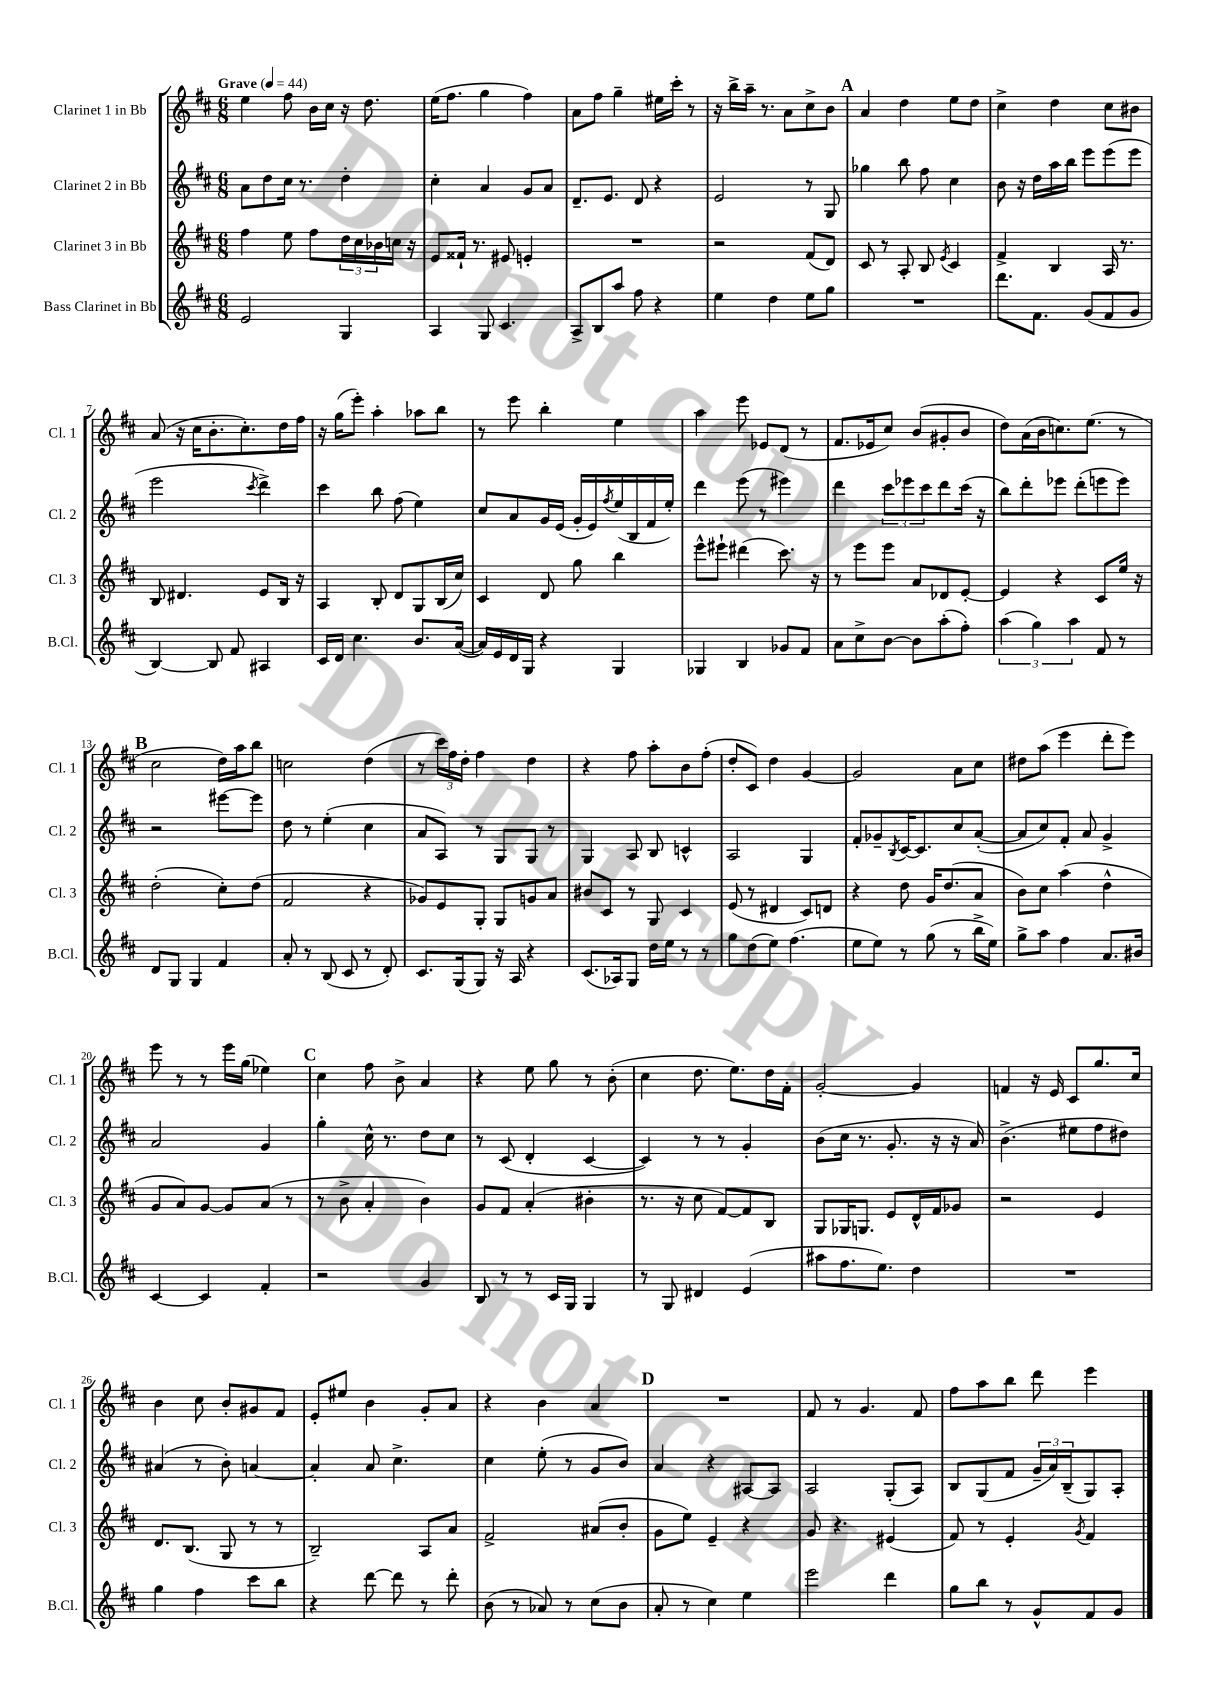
<<
\new StaffGroup <<
\new Staff = "s0" \with { instrumentName = "Clarinet 1 in Bb" shortInstrumentName = "Cl. 1" } {
    \clef treble \key d \major \numericTimeSignature \time 6/8 \tempo "Grave" 4 = 44
    e''4 fis''8 b'16 cis''16 r16 d''8. |
    e''16( fis''8. g''4 fis''4) |
    a'8 fis''8 g''4-- eis''16 cis'''16-. r8 |
    r16 b''16-> a''16-- r8. a'8 cis''8-> b'8 |
    \mark \markup { \bold "A" } a'4 d''4 e''8 d''8 |
    cis''4-> d''4 cis''8 bis'8 |
    a'8( r16 cis''16 b'8.-. cis''8.-.) d''16 fis''16 |
    r16 g''16( e'''8-.) a''4-. aes''8 b''8 |
    r8 e'''8 b''4-. e''4 |
    a''4 e'''8 ees'8 d'8( r8 |
    fis'8. ees'16 cis''8) b'8( gis'8-. b'8 |
    d''8) a'16( b'16 c''8.) e''8.( r8 |
    \mark \markup { \bold "B" } cis''2 d''16) a''16 b''8 |
    c''2 d''4( |
    r8 \tuplet 3/2 { cis'''16) fis''16 d''16-. } fis''4 d''4 |
    r4 fis''8 a''8-. b'8 fis''8-.( |
    d''8-. cis'8) d''4 g'4~ |
    g'2 a'8 cis''8 |
    dis''8 a''8( e'''4 d'''8-. e'''8) |
    e'''8 r8 r8 e'''16 g''16( ees''4) |
    \mark \markup { \bold "C" } cis''4 fis''8 b'8-> a'4 |
    r4 e''8 g''8 r8 b'8-.( |
    cis''4 d''8. e''8.) d''16 fis'16-. |
    g'2~-. g'4 |
    f'4 r16 e'16 cis'8 g''8. cis''16 |
    b'4 cis''8 b'8-. gis'8 fis'8 |
    e'8-. eis''8 b'4 g'8-. a'8 |
    r4 b'4 a'4 |
    \mark \markup { \bold "D" } R2. |
    fis'8 r8 g'4. fis'8 |
    fis''8 a''8 b''8 d'''8 e'''4 \bar "|." |
}
\new Staff = "s1" \with { instrumentName = "Clarinet 2 in Bb" shortInstrumentName = "Cl. 2" } {
    \clef treble \key d \major \numericTimeSignature \time 6/8
    a'8 d''8 cis''16 r8. d''4-. |
    cis''4-. a'4 g'8 a'8 |
    d'8.-- e'8. d'8 r4 |
    e'2 r8 g8 |
    \mark \markup { \bold "A" } ges''4 b''8 fis''8 cis''4 |
    b'8 r16 d''16 a''16 b''16 e'''8 e'''8( e'''8 |
    e'''2 \acciaccatura { cis'''8 } d'''4->) |
    cis'''4 b''8 fis''8( e''4) |
    cis''8 a'8 g'16 e'16( g'16-. e'16) \acciaccatura { fis''8 } e''16( b16 fis'16 e''16-.) |
    d'''4 e'''8( r8 eis'''4) |
    d'''4 \tuplet 3/2 { cis'''8 ees'''8 cis'''8 } d'''8 cis'''16( r16 |
    b''8) d'''8-. ees'''8 d'''8-.( e'''8 e'''8) |
    \mark \markup { \bold "B" } r2 eis'''8~ eis'''8 |
    d''8 r8 e''4-.( cis''4 |
    a'8 a8) r8 g8 g8 r8 |
    g4 a8 b8 c'4-^ |
    a2 g4 |
    fis'8-. ges'8-- \acciaccatura { b8 } cis'16~ cis'8. cis''8 a'8~-.( |
    a'8 cis''8) fis'8-. a'8 g'4-> |
    a'2 g'4 |
    \mark \markup { \bold "C" } g''4-. cis''16-^ r8. d''8 cis''8 |
    r8 cis'8( d'4-. cis'4~ |
    cis'4) r8 r8 g'4-. |
    b'8( cis''16 r8. g'8.-. r16 r16 a'16) |
    b'4.->( eis''8 fis''8 dis''8) |
    ais'4( r8 b'8-.) a'4~ |
    a'4-. a'8 cis''4.-> |
    cis''4 e''8-.( r8 g'8 b'8) |
    \mark \markup { \bold "D" } a'4 r4 ais8~ ais8 |
    a2 g8-.( a8) |
    b8 g8( fis'8 \tuplet 3/2 { g'16-- a'16) b16--( } g8) a8-. \bar "|." |
}
\new Staff = "s2" \with { instrumentName = "Clarinet 3 in Bb" shortInstrumentName = "Cl. 3" } {
    \clef treble \key d \major \numericTimeSignature \time 6/8
    fis''4 e''8 fis''8 \tuplet 3/2 { d''16 cis''16 bes'16 } c''16 r16 |
    e'8 fisis'16-! r8. eis'8 e'4-. |
    R2. |
    r2 fis'8( d'8) |
    \mark \markup { \bold "A" } cis'8 r8 a8-. b8 \acciaccatura { e'8 } cis'4 |
    fis'4-> b4 a16 r8. |
    b8 dis'4. e'8 b16 r16 |
    a4 b8-. d'8 g8 b16( cis''16) |
    cis'4 d'8 g''8 b''4 |
    e'''8-^ eis'''8-! dis'''4( cis'''8.) r16 |
    r8 e'''8 e'''8 a'8 des'8 e'8~-. |
    e'4 r4 cis'8 e''16 r16 |
    \mark \markup { \bold "B" } d''2-.( cis''8-.) d''8( |
    fis'2 r4 |
    ges'8) e'8 g8-. g8 g'8 a'8 |
    bis'8 cis'8 r8 g8 cis'4 |
    e'8( r8 dis'4 cis'8) d'8 |
    r4 d''8 g'16 d''8.( a'8 |
    b'8) cis''8 a''4( d''4-^ |
    g'8 a'8) g'8~ g'8 a'8( r8 |
    \mark \markup { \bold "C" } r8 b'8-> a'4-. b'4) |
    g'8 fis'8 a'4-.( bis'4-. |
    r8. r16 cis''8 fis'8~) fis'8 b8 |
    g8 ges16 g8. e'8 d'16-^ fis'16 ges'8 |
    r2 e'4 |
    d'8. b8.( g8 r8 r8 |
    b2--) a8 a'8 |
    fis'2-> ais'8( b'8-. |
    \mark \markup { \bold "D" } g'8 e''8) e'4-- r4 |
    g'8 r4. eis'4( |
    fis'8) r8 e'4-. \acciaccatura { g'8 } fis'4 \bar "|." |
}
\new Staff = "s3" \with { instrumentName = "Bass Clarinet in Bb" shortInstrumentName = "B.Cl." } {
    \clef treble \key d \major \numericTimeSignature \time 6/8
    e'2 g4 |
    a4 g8 cis'4. |
    a8-> b8 a''8 fis''8 r4 |
    e''4 d''4 e''8 g''8 |
    \mark \markup { \bold "A" } R2. |
    d'''8. fis'8. g'8( fis'8 g'8 |
    b4~) b8 fis'8 ais4 |
    cis'16 d'16 cis''4. b'8. a'16~( |
    a'16) e'16 d'16 g16 r4 g4 |
    ges4 b4 ges'8 fis'8 |
    a'8 cis''8-> b'8~ b'8 a''8-.( fis''8-.) |
    \tuplet 3/2 { a''4( g''4) a''4 } fis'8 r8 |
    \mark \markup { \bold "B" } d'8 g8 g4 fis'4 |
    a'8-. r8 b8( cis'8 r8 d'8-.) |
    cis'8. g16( g8) r16 a16 r4 |
    cis'8.( aes16) g8 d''16 e''16 r8 r8 |
    g''8 d''8( e''8) fis''4.( |
    e''8 e''8) r8 g''8( r8 b''16-> e''16) |
    g''8-> a''8 fis''4 a'8. bis'16 |
    cis'4~ cis'4 fis'4-. |
    \mark \markup { \bold "C" } r2 g'4 |
    b8 r8 r8 cis'16 g16 g4 |
    r8 g8 dis'4 e'4( |
    ais''8 fis''8. e''8.) d''4 |
    R2. |
    g''4 fis''4 cis'''8 b''8 |
    r4 d'''8~ d'''8 r8 d'''8-. |
    b'8( r8 aes'8) r8 cis''8( b'8 |
    \mark \markup { \bold "D" } a'8-. r8 cis''4) e''4 |
    e'''2 d'''4 |
    g''8 b''8 r8 g'8-^ fis'8 g'8 \bar "|." |
}
>>
>>
